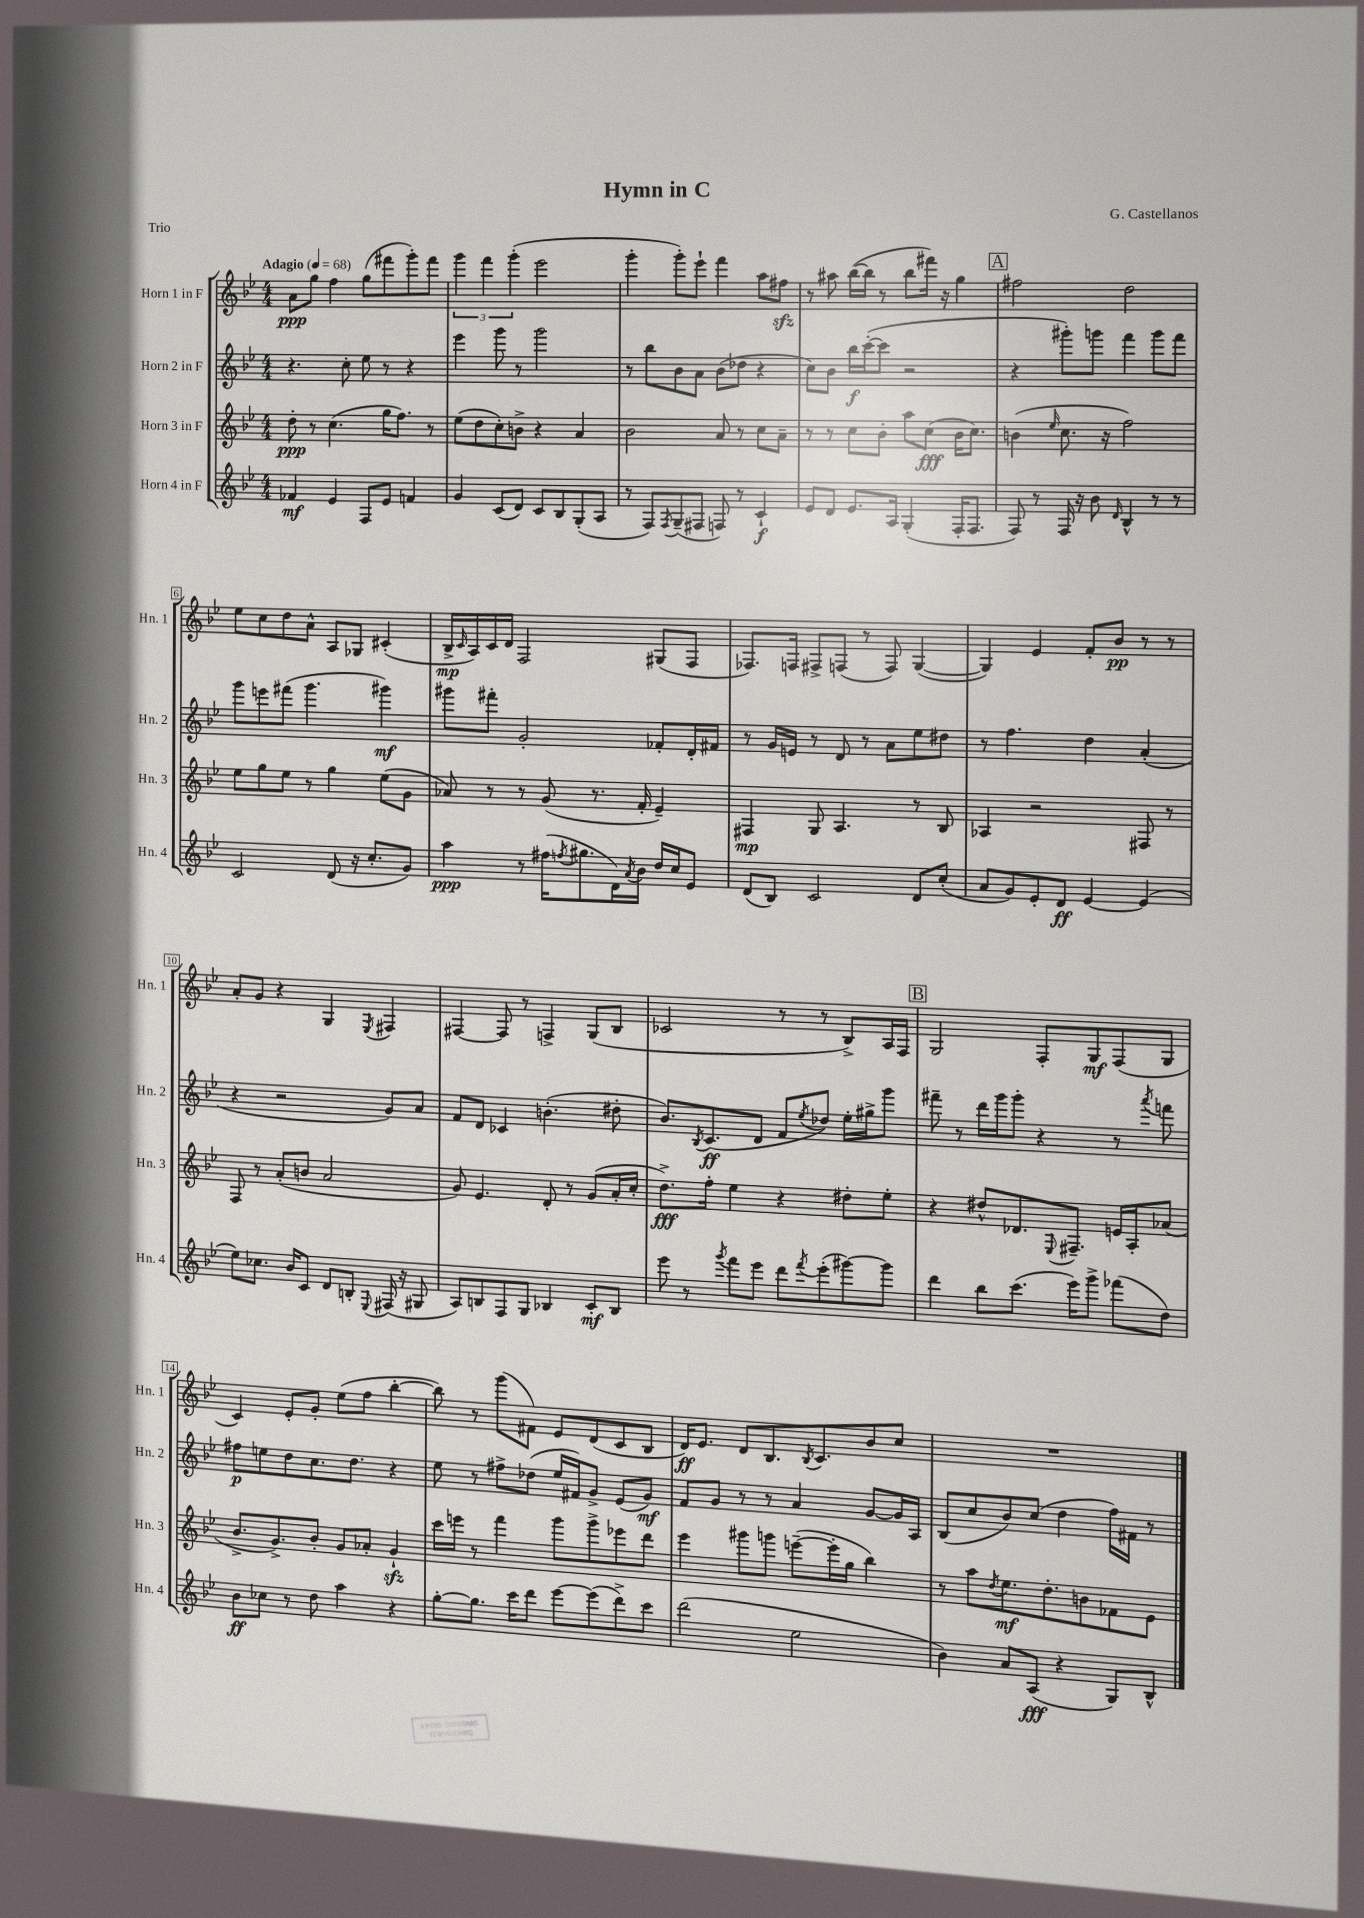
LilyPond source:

\header { title = "Hymn in C" composer = "G. Castellanos" piece = "Trio" }
<<
\new StaffGroup <<
\new Staff = "s0" \with { instrumentName = "Horn 1 in F" shortInstrumentName = "Hn. 1" } {
    \clef treble \key bes \major \numericTimeSignature \time 4/4 \tempo "Adagio" 4 = 68
    a'8\ppp g''8 f''4 g''8( fis'''8 g'''8-.) fis'''8 |
    \tuplet 3/2 { g'''4 f'''4 g'''4-.( } ees'''2 |
    g'''4-. g'''8-.) ees'''8-! f'''4 a''8 fis''8\sfz |
    r8 ais''8 bes''16~( bes''16 r8 bes''8 fis'''16) r16 g''4 |
    \mark \markup { \box "A" } fis''2 d''2 |
    ees''8 c''8 d''8 a'8-^ a8 ges8 cis'4-.( |
    bes16->\mp \grace { c'16 } a16) c'16 d'16 f2 gis8( f8 |
    fes8.) f16 fis8-> f8( r8 f8) g4~( |
    g4) ees'4 f'8-. bes'8\pp r8 r8 |
    a'8-. g'8 r4 g4 \acciaccatura { ees8 } fis4 |
    fis4~ fis8 r8 f4-> g8( bes8 |
    ces'2 r8 r8 bes8->) a16 f16 |
    \mark \markup { \box "B" } g2 f8-. g8\mf f8( g8 |
    c'4) ees'8-. g'8-. ees''8( f''8 bes''4~-. |
    bes''8) r8 g'''8( fis'8) ees'8 d'8( c'8 bes8 |
    d'16\ff) ees'8. d'8 bes8. \acciaccatura { bes8 } c'8. bes'8 c''8 |
    R1 \bar "|." |
}
\new Staff = "s1" \with { instrumentName = "Horn 2 in F" shortInstrumentName = "Hn. 2" } {
    \clef treble \key bes \major \numericTimeSignature \time 4/4
    r4. c''8-. ees''8 r8 r4 |
    ees'''4 g'''8 r8 g'''2 |
    r8 bes''8 bes'8 a'8 bes'8( des''8 r4 |
    c''8) bes'8 bes''16\f c'''16~-.( c'''8 r2 |
    \mark \markup { \box "A" } r4 gis'''8-.) g'''8 f'''4 g'''8 f'''8 |
    g'''8 e'''8 fis'''8( g'''4. gis'''4\mf) |
    gis'''8 fis'''8-. g'2-. fes'8-. d'16-. fis'16 |
    r8 g'16 e'16 r8 d'8 r8 a'8 ees''8 dis''8 |
    r8 f''4. d''4 a'4-.( |
    r4 r2 g'8) a'8 |
    f'8 d'8 ces'4 b'4.-.( dis''8-. |
    bes'8.) \acciaccatura { bes8 } c'8.\ff( d'8 f'8 \acciaccatura { ees''8 } des''8) ees''16-. gis''16-> g'''8 |
    \mark \markup { \box "B" } fis'''8-- r8 d'''16 g'''16 g'''8-. r4 r8 \acciaccatura { a'''8 } f'''8 |
    fis''8\p e''8 d''8 c''8. d''8. r4 |
    ees''8 r8 fis''8-> des''8( ees''16 fis'16) g'8-> ees'8( g'8\mf) |
    f'8 g'8 r8 r8 a'4 g'8~ g'16 a16 |
    bes8( c''8 bes'8) c''8( d''4 f''16) fis'16 r8 \bar "|." |
}
\new Staff = "s2" \with { instrumentName = "Horn 3 in F" shortInstrumentName = "Hn. 3" } {
    \clef treble \key bes \major \numericTimeSignature \time 4/4
    d''8-.\ppp r8 c''4.( g''16 f''8.) r8 |
    ees''8( d''8 c''8-.) b'8-> r4 a'4 |
    bes'2 a'8 r8 c''8 a'8-- |
    r8 r8 c''8 bes'8-. a''8 c''8\fff( bes'16 c''8.) |
    \mark \markup { \box "A" } b'4( \grace { ees''16 } c''8. r16 f''2) |
    ees''8 g''8 ees''8 r8 g''4 ees''8( g'8 |
    aes'8) r8 r8 g'8( r8. f'16-. ees'4--) |
    fis4\mp g8 a4. r8 bes8 |
    aes4 r2 fis8 r8 |
    f8 r8 a'8-.( b'8 a'2 |
    g'8) ees'4. d'8-. r8 g'8( a'16-. c''16-. |
    d''8.->\fff) f''16-. ees''4 r4 dis''8-. ees''8-. |
    \mark \markup { \box "B" } r4 dis''8-^ des'8. \appoggiatura { ees8 } fis8.-- e'16 a16-. aes'8( |
    bes'8.-> g'8.->) bes'8-. g'8 aes'8-. g'4-!\sfz |
    c'''16 e'''16 r8 f'''4 g'''8 g'''8-> ees'''8 d'''8 |
    ees'''4 gis'''8 g'''8 e'''8~--( e'''16-. g''16 bes''4) |
    r8 a''8 \acciaccatura { d''8 } ees''8.\mf d''8.-. b'8 fes'8 ees'8 \bar "|." |
}
\new Staff = "s3" \with { instrumentName = "Horn 4 in F" shortInstrumentName = "Hn. 4" } {
    \clef treble \key bes \major \numericTimeSignature \time 4/4
    fes'4\mf ees'4 f8 ees'8 f'4 |
    g'4 c'8( d'8) c'8 bes8 g8-.( a8 |
    r8 f8) \acciaccatura { f8 } g8--( fis8 f8) r8 c'4-!\f |
    ees'8 d'8 ees'8. a16 g4-.( f16-. f8. |
    \mark \markup { \box "A" } f8) r8 f16 r16 bes'8 \grace { d'16 } bes4-^ r8 r8 |
    c'2 d'8( r16 c''8.-. g'8) |
    a''4\ppp r8 fis''16( \acciaccatura { f''8 } gis''8. d'16) \acciaccatura { a'8 } bes'16 d''16 c''16 ees'8 |
    d'8( bes8) c'2 d'8 c''8-.( |
    a'8 g'8) ees'8-. d'8\ff ees'4~ ees'4( |
    ees''8) ces''8. bes'16 c'8 d'8 b8-. \appoggiatura { ees8 } fis16( r16 gis8 |
    a8) b8 f8 g8 bes4 c'8-.\mf bes8 |
    ees'''8 r8 \acciaccatura { g'''8 } f'''8 ees'''8 d'''8 \acciaccatura { f'''8 } ees'''8-.( gis'''8~) gis'''8 |
    \mark \markup { \box "B" } d'''4 bes''8 c'''8.( ees'''16) g'''8-> fes'''8( d''8) |
    bes'8\ff ces''8 r8 d''8 a''4 r4 |
    g''8~-. g''8. c'''16 d'''8 ees'''8~ ees'''8( d'''8->) c'''8 |
    d'''2( ees''2 |
    bes'4) a'8 a8\fff( r4 g8) bes8-^ \bar "|." |
}
>>
>>
\layout { \context { \Score \override BarNumber.stencil = #(make-stencil-boxer 0.1 0.3 ly:text-interface::print) } }
